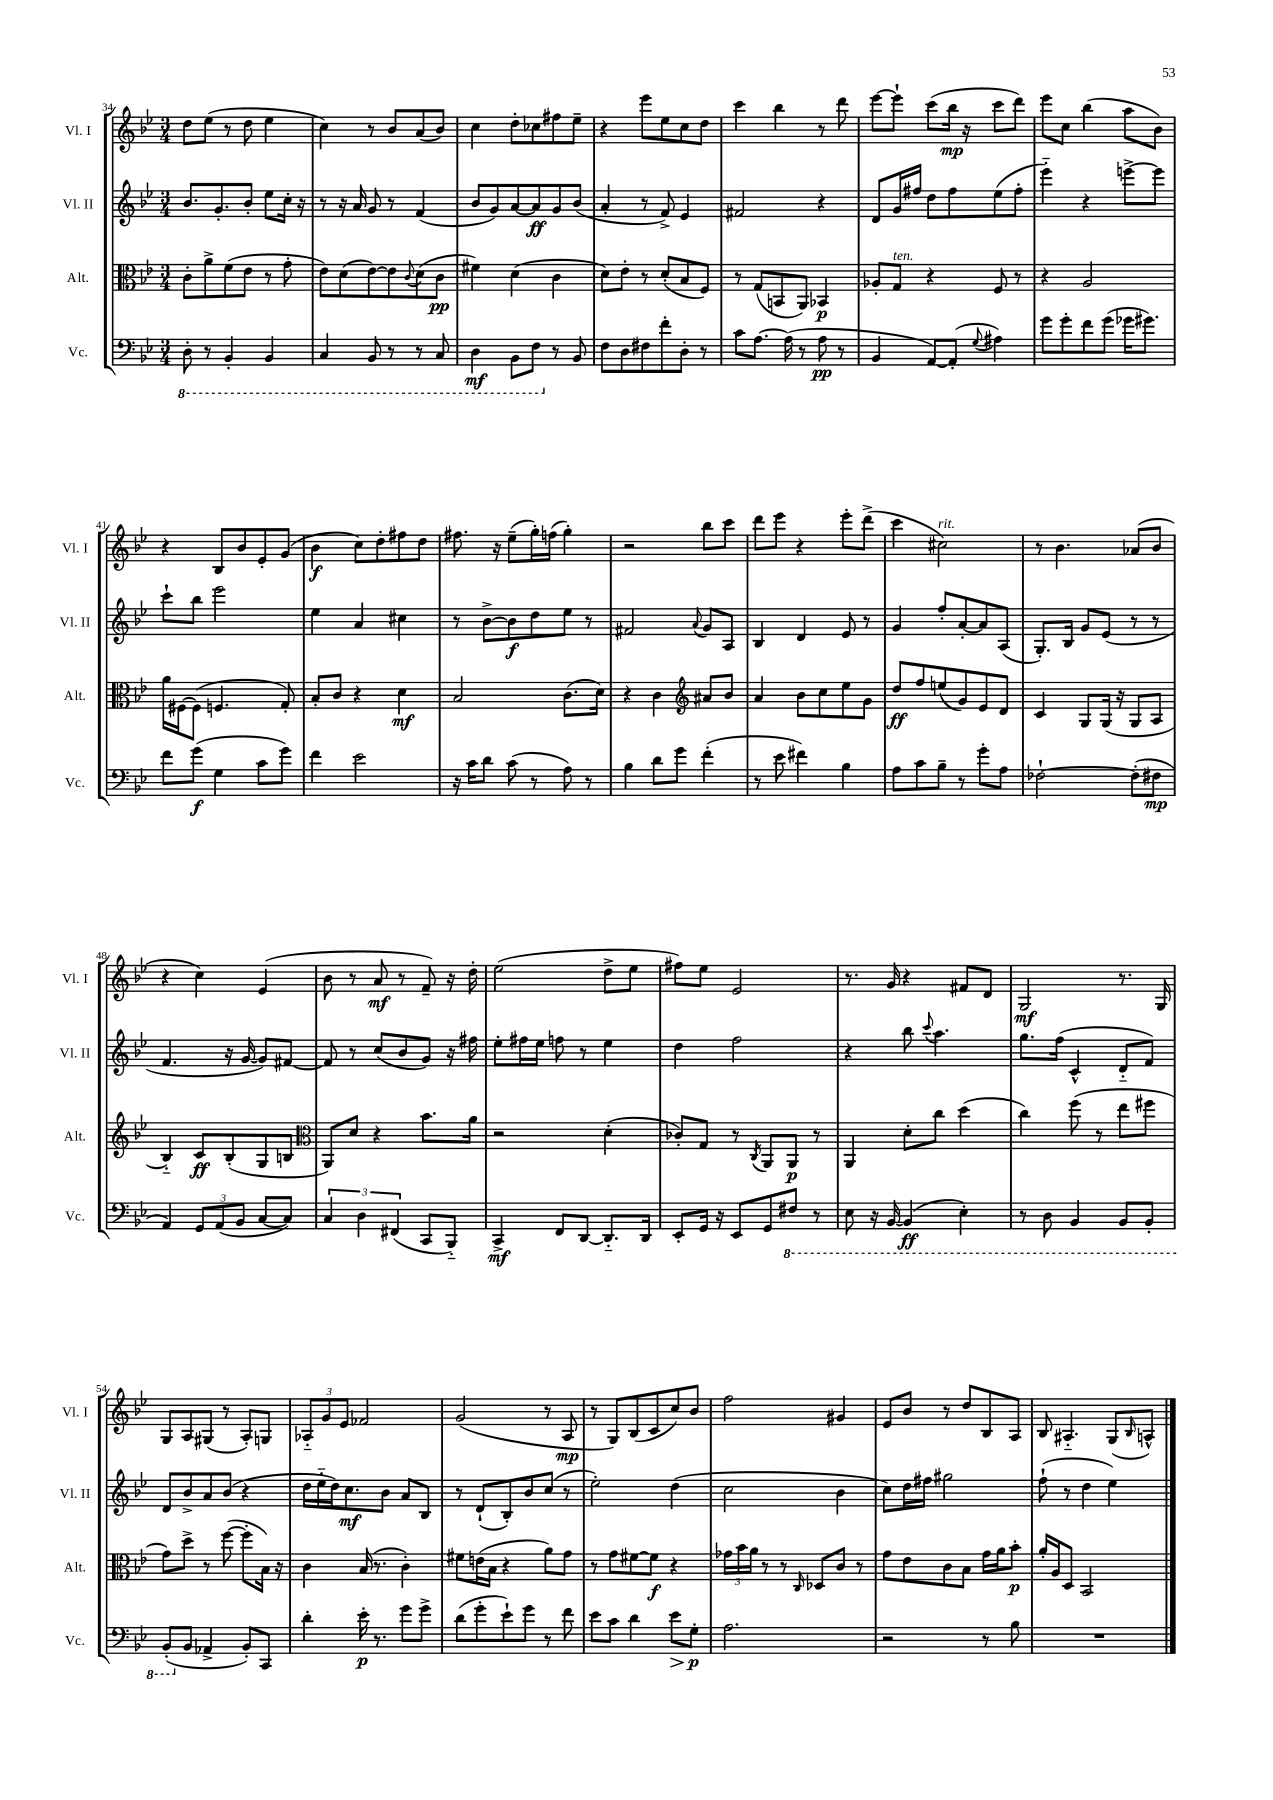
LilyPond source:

<<
\new StaffGroup <<
\new Staff = "s0" \with { instrumentName = "Vl. I" shortInstrumentName = "Vl. I" } {
    \clef treble \key bes \major \numericTimeSignature \time 3/4
    d''8 ees''8( r8 d''8 ees''4 |
    c''4) r8 bes'8 a'8( bes'8) |
    c''4 d''8-. ces''8 fis''8 ees''8-- |
    r4 ees'''8 ees''8 c''8 d''8 |
    c'''4 bes''4 r8 d'''8 |
    ees'''8~ ees'''8-! c'''8( bes''16\mp r16 c'''8 d'''8) |
    ees'''8 c''8 bes''4( a''8 bes'8) |
    r4 bes8 bes'8 ees'8-. g'8( |
    bes'4\f c''8) d''8-. fis''8 d''8 |
    fis''8. r16 ees''8--( g''16-.) f''16( g''4-.) |
    r2 bes''8 c'''8 |
    d'''8 ees'''8 r4 ees'''8-. d'''8->( |
    c'''4 cis''2^\markup { \italic "rit." }) |
    r8 bes'4. aes'8( bes'8 |
    r4 c''4) ees'4( |
    bes'8 r8 a'8\mf r8 f'8--) r16 d''16-. |
    ees''2( d''8-> ees''8 |
    fis''8) ees''8 ees'2 |
    r8. g'16 r4 fis'8 d'8 |
    g2\mf r8. g16 |
    g8 a8 gis8( r8 a8-.) g8 |
    \tuplet 3/2 { aes8-_ g'8 ees'8 } fes'2 |
    g'2( r8 a8\mp |
    r8 g8) bes8( c'8 c''8) bes'8 |
    f''2 gis'4 |
    ees'8 bes'8 r8 d''8 bes8 a8 |
    bes8 ais4.-_ g8( \grace { bes16 } a8-^) \bar "|." |
}
\new Staff = "s1" \with { instrumentName = "Vl. II" shortInstrumentName = "Vl. II" } {
    \clef treble \key bes \major \numericTimeSignature \time 3/4
    bes'8. g'8.-. bes'8-. ees''8 c''16-. r16 |
    r8 r16 a'16 g'8 r8 f'4( |
    bes'8 g'8) a'8~ a'8\ff g'8 bes'8( |
    a'4-. r8 f'8->) ees'4 |
    fis'2 r4 |
    d'8 g'16 fis''16 d''8 fis''8 ees''8( fis''8-. |
    ees'''4-_) r4 e'''8~-> e'''8 |
    c'''8-! bes''8 ees'''2 |
    ees''4 a'4 cis''4 |
    r8 bes'8~-> bes'8\f d''8 ees''8 r8 |
    fis'2 \appoggiatura { a'8 } g'8 a8 |
    bes4 d'4 ees'8 r8 |
    g'4 f''8-. a'8~-. a'8 a8( |
    g8.-.) bes16 g'8 ees'8( r8 r8 |
    f'4. r16 g'16~ g'8) fis'8~ |
    fis'8 r8 c''8( bes'8 g'8) r16 fis''16 |
    ees''8-. fis''16 ees''16 f''8 r8 ees''4 |
    d''4 f''2 |
    r4 bes''8 \appoggiatura { c'''8 } a''4. |
    g''8. f''16( c'4-^ d'8-_ f'8) |
    d'8 bes'8-> a'8 bes'8( r4 |
    d''16 ees''16-_ d''16) c''8.\mf bes'8 a'8 bes8 |
    r8 d'8-!( bes8-.) bes'8 c''8( r8 |
    ees''2-.) d''4( |
    c''2 bes'4 |
    c''8) d''16 fis''16 gis''2 |
    f''8-!( r8 d''4 ees''4) \bar "|." |
}
\new Staff = "s2" \with { instrumentName = "Alt." shortInstrumentName = "Alt." } {
    \clef alto \key bes \major \numericTimeSignature \time 3/4
    c'8-. a'8-> f'8( ees'8 r8 g'8-. |
    ees'8) d'8( ees'8~) ees'8 \appoggiatura { c'8 } d'8( c'8\pp |
    fis'4) d'4( c'4 |
    d'8) ees'8-. r8 d'8-.( bes8 f8) |
    r8 g8( b,8 a,8) bes,4\p |
    aes8-. g8^\markup { \italic "ten." } r4 f8 r8 |
    r4 a2 |
    a'16 fis16~ fis8( f4. g8-.) |
    bes8-. c'8 r4 d'4\mf |
    bes2 c'8.( d'16) |
    r4 c'4 \clef treble ais'8 bes'8 |
    a'4 bes'8 c''8 ees''8 g'8 |
    d''8\ff f''8 e''8( g'8) ees'8 d'8 |
    c'4 g8 g16( r16 g8 a8 |
    bes4-_) c'8\ff bes8-.( g8 b8 |
    \clef alto a,8) d'8 r4 bes'8. a'16 |
    r2 d'4-.( |
    ces'8-.) g8 r8 \acciaccatura { c8 } a,8 a,8\p r8 |
    a,4 d'8-. c''8 d''4( |
    c''4) f''8( r8 ees''8 fis''8 |
    g'8) d''8-> r8 f''8~( f''8-. bes16) r16 |
    c'4 bes16( r8. c'4-.) |
    fis'8 e'16( bes16 r4 a'8) g'8 |
    r8 g'8 fis'8~ fis'8\f r4 |
    \tuplet 3/2 { ges'16 bes'16 a'16 } r8 r8 \grace { c16 } des8 c'8 r8 |
    g'8 ees'8 c'8 bes8 g'16 a'16 bes'8-.\p |
    a'16-. a16 d8 bes,2 \bar "|." |
}
\new Staff = "s3" \with { instrumentName = "Vc." shortInstrumentName = "Vc." } {
    \clef bass \key bes \major \numericTimeSignature \time 3/4
    \ottava #-1 d,8-. r8 bes,,4-. bes,,4 |
    c,4 bes,,8 r8 r8 c,8 |
    d,4\mf bes,,8 f,8 \ottava #0 r8 bes,8 |
    f8 d8 fis8 f'8-. d8-. r8 |
    c'8 a8.~ a16( r8 a8\pp r8 |
    bes,4 a,8~) a,8-.( \appoggiatura { g8 } ais4) |
    g'8 g'8-. f'8 g'8( ges'16 gis'8.) |
    f'8 g'8\f( g4 c'8 g'8) |
    f'4 ees'2 |
    r16 c'16 d'8 c'8( r8 a8) r8 |
    bes4 d'8 g'8 f'4-.( |
    r8 ees'8 fis'4) bes4 |
    a8 c'8 bes8-- r8 g'8-. a8 |
    fes2~-! fes8-.( fis8\mp |
    a,4) \tuplet 3/2 { g,8 a,8( bes,8 } c8~ c8) |
    \tuplet 3/2 { c4 d4 fis,4( } c,8 bes,,8-_) |
    c,4->\mf f,8 d,8~ d,8.-_ d,16 |
    ees,8-. g,16 r16 ees,8 g,8 \ottava #-1 fis,8 r8 |
    ees,8 r16 bes,,16~ bes,,4\ff( ees,4-.) |
    r8 d,8 bes,,4 bes,,8 bes,,8-. |
    bes,,8-.( \ottava #0 bes,8 aes,4-> bes,8-.) c,8 |
    d'4-. ees'16-.\p r8. g'8 g'8-> |
    d'8( g'8-. ees'8-!) g'8 r8 f'8 |
    ees'8 c'8 d'4 ees'8\> g8-.\p\! |
    a2. |
    r2 r8 bes8 |
    R2. \bar "|." |
}
>>
>>
\layout { \context { \Score currentBarNumber = #34 } }
